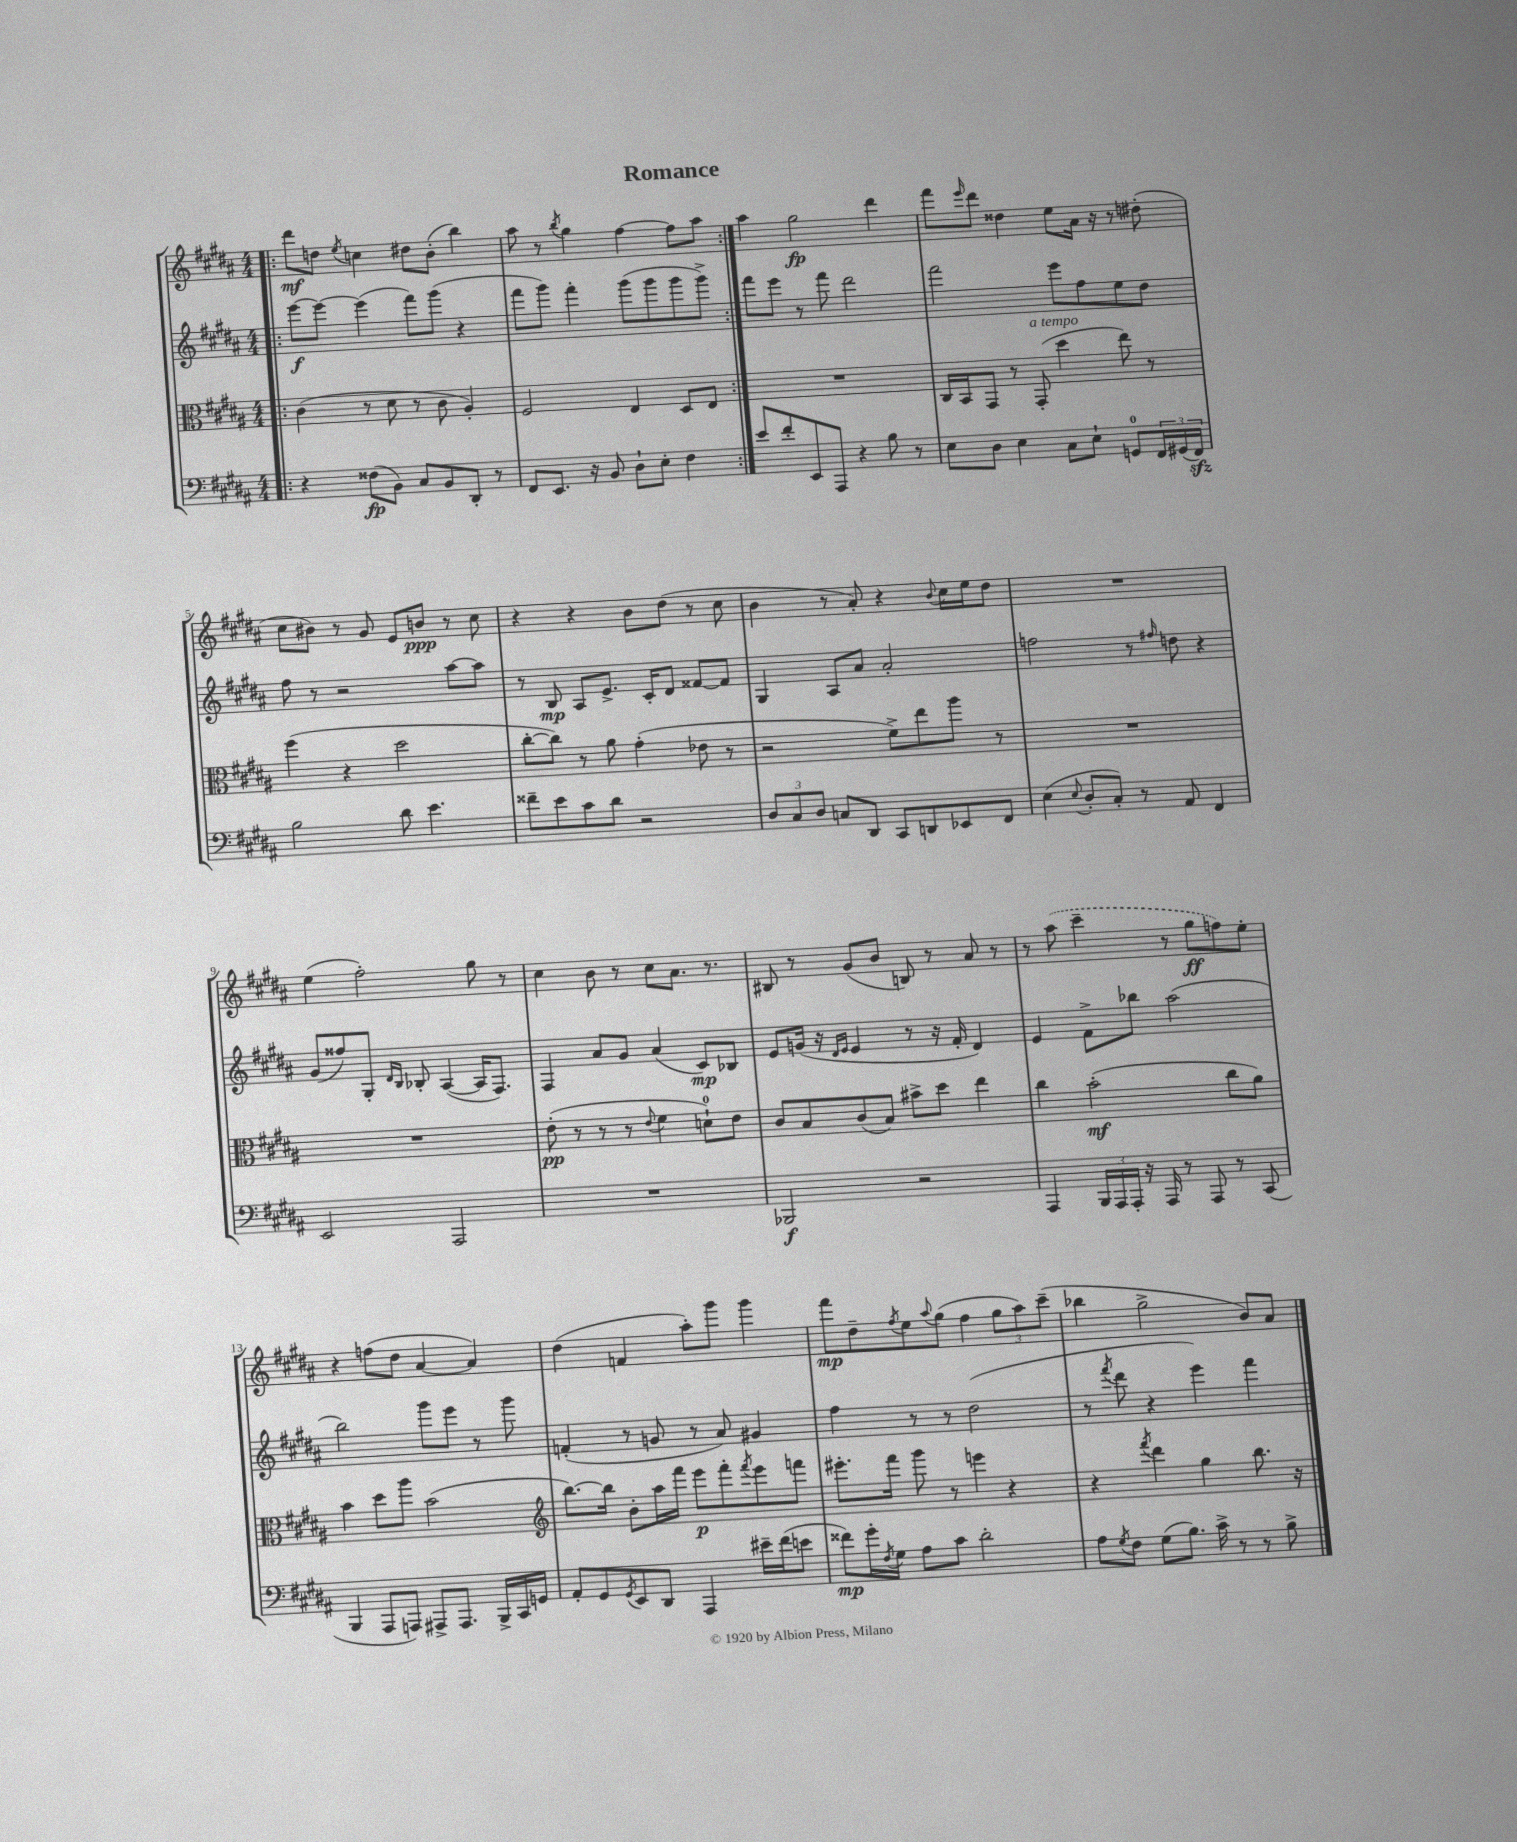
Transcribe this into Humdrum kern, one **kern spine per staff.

**kern	**dynam	**kern	**dynam	**kern	**dynam	**kern	**dynam
*part4	*part4	*part3	*part3	*part2	*part2	*part1	*part1
*staff4	*staff4	*staff3	*staff3	*staff2	*staff2	*staff1	*staff1
*clefF4	*	*clefC3	*	*clefG2	*	*clefG2	*
*k[f#c#g#d#a#]	*	*k[f#c#g#d#a#]	*	*k[f#c#g#d#a#]	*	*k[f#c#g#d#a#]	*
*M4/4	*	*M4/4	*	*M4/4	*	*M4/4	*
=1!|:	=1!|:	=1!|:	=1!|:	=1!|:	=1!|:	=1!|:	=1!|:
4r	.	(4c#\	.	[8eee\L	f	8ddd#\L	mf
.	.	.	.	8eee\J_	.	8ddn\J	.
.	.	.	.	.	.	8qee/	.
(8F##X\L	fp	8r	.	(4eee\]	.	4ccn\	.
8BB\J)	.	8d#\	.	.	.	.	.
8C#/L	.	8r	.	8fff#\L)	.	8dd#X\L	.
8BB/	.	8c#\	.	(8ggg#\J	.	(8b'\J	.
8DD#'/J	.	4A#'/)	.	4r	.	4bb\)	.
8r	.	.	.	.	.	.	.
=2	=2	=2	=2	=2	=2	=2	=2
8FF#/L	.	2F#/	.	8fff#\L	.	8aa#\	.
8.EE/J	.	.	.	8ggg#\J)	.	8r	.
.	.	.	.	.	.	8qbb/	.
.	.	.	.	4fff#'\	.	4gg#\	.
16r	.	.	.	.	.	.	.
8BB/	.	.	.	.	.	.	.
8D#`\L	.	4E/	.	(8ggg#\L	.	[4ff#\	.
8E'\J	.	.	.	8ggg#\	.	.	.
4F#\	.	8D#/L	.	8ggg#\	.	8ff#\L]	.
.	.	8E/J	.	8ggg#^\J)	.	8aa#\J	.
=3:|!	=3:|!	=3:|!	=3:|!	=3:|!	=3:|!	=3:|!	=3:|!
8e/L	.	1r	.	8fff#\L	.	4aa#\	.
8f#'/	.	.	.	8eee\J	.	.	.
8EE/	.	.	.	8r	.	2gg#\	fp
8AAA#/J	.	.	.	8fff#\	.	.	.
4r	.	.	.	2ddd#\	.	.	.
8B\	.	.	.	.	.	4ddd#\	.
8r	.	.	.	.	.	.	.
=4	=4	=4	=4	=4	=4	=4	=4
8E\L	.	16C#/LL	.	2fff#\	.	8fff#\L	.
.	.	16BB/J	.	.	.	.	.
.	.	.	.	.	.	16qqeee/	.
8D#\J	.	8GG#/J	.	.	.	8ddd#\J	.
4E\	.	8r	.	.	.	4dd##X\	.
!	!	!LO:TX:a:i:t=a tempo	!	!	!	!	!
.	.	(8GG#'/	.	.	.	.	.
8C#\L	.	4dd#\	.	8eee\L	.	8ee\L	.
8E`\J	.	.	.	8ff#\	.	16a#\Jk	.
.	.	.	.	.	.	16r	.
8GGn/L	.	8ee\)	.	8ee\	.	8r	.
24FF#/L	.	8r	.	8dd#\J	.	(8dd#X'\	.
(24GG#X/	.	.	.	.	.	.	.
24FF#zz/JJ)	.	.	.	.	.	.	.
!!LO:LB:g=z
=5	=5	=5	=5	=5	=5	=5	=5
2B\	.	(4ff#\	.	8ff#\	.	8cc#\L	.
.	.	.	.	8r	.	8b#X\J)	.
.	.	4r	.	2r	.	8r	.
.	.	.	.	.	.	8g#/	.
8d#\	.	2dd#\	.	.	.	8e/L	.
4.e\	.	.	.	.	.	8bn/J	ppp
.	.	.	.	[8aa#\L	.	8r	.
.	.	.	.	8aa#\J]	.	8cc#\	.
=6	=6	=6	=6	=6	=6	=6	=6
8f##X~\L	.	[8cc#'\L	.	8r	.	4r	.
8e\	.	8cc#\J])	.	8B/	mp	.	.
8c#\	.	8r	.	8A#/L	.	4r	.
8d#\J	.	8a#\	.	8.e^/J	.	.	.
2r	.	(4g#'\	.	.	.	8b\L	.
.	.	.	.	16c#'/KL	.	.	.
.	.	.	.	8d#/J	.	(8dd#\J	.
.	.	8e-X\	.	[8f##X/L	.	8r	.
.	.	8r	.	8f##/J]	.	8cc#\	.
=7	=7	=7	=7	=7	=7	=7	=7
12D#/L	.	2r	.	4G#/	.	4b\	.
12C#/	.	.	.	.	.	.	.
12D#/J	.	.	.	.	.	.	.
8Cn/L	.	.	.	8A#/L	.	8r	.
8DD#/J	.	.	.	8a#/J	.	8a#'/)	.
8CC#/L	.	8f#^\L)	.	2a#'/	.	4r	.
8DDn/	.	8ee\	.	.	.	.	.
.	.	.	.	.	.	8qqb/	.
8EE-X/	.	8aa#\J	.	.	.	16cc#\LL	.
.	.	.	.	.	.	16ee\J	.
8FF#/J	.	8r	.	.	.	8dd#\J	.
=8	=8	=8	=8	=8	=8	=8	=8
(4E\	.	1r	.	2ffn\	.	1r	.
8qqE/	.	.	.	.	.	.	.
8D#'/L	.	.	.	.	.	.	.
8C#'/J)	.	.	.	.	.	.	.
8r	.	.	.	8r	.	.	.
.	.	.	.	16qqff#X/	.	.	.
8AA#/	.	.	.	8ddn\	.	.	.
4FF#/	.	.	.	4r	.	.	.
!!LO:LB:g=z
=9	=9	=9	=9	=9	=9	=9	=9
2EE/	.	1r	.	(8g#/L	.	(4ee\	.
.	.	.	.	8ff##X/)	.	.	.
.	.	.	.	8G#'/J	.	2ff#'\)	.
.	.	.	.	16qqd#/LL	.	.	.
.	.	.	.	16qqB/JJ	.	.	.
.	.	.	.	8B-X'/	.	.	.
2AAA#/	.	.	.	([4A#/	.	.	.
.	.	.	.	16A#/KL]	.	8gg#\	.
.	.	.	.	8.F#/J)	.	.	.
.	.	.	.	.	.	8r	.
=10	=10	=10	=10	=10	=10	=10	=10
1r	.	(8e'\	pp	4F#/	.	4cc#\	.
.	.	8r	.	.	.	.	.
.	.	8r	.	8a#/L	.	8b\	.
.	.	8r	.	8g#/J	.	8r	.
.	.	8qqe/	.	.	.	.	.
.	.	4f#\	.	(4a#/	.	8cc#\L	.
.	.	.	.	.	.	8.a#\J	.
.	.	8dn`\L)	.	8c#/L)	mp	.	.
.	.	.	.	.	.	8.r	.
.	.	8e\J	.	8B-X/J	.	.	.
=11	=11	=11	=11	=11	=11	=11	=11
2BBB-X/	f	8c#/L	.	8e/L	.	8B#X/	.
.	.	8B/	.	(16gn/Jk	.	8r	.
.	.	.	.	16r	.	.	.
.	.	.	.	16qqd#/LL	.	.	.
.	.	.	.	16qqe/JJ	.	.	.
.	.	(8c#/	.	4e/	.	(8g#/L	.
.	.	8B/J)	.	.	.	8b/J	.
2r	.	8b#X^\L	.	8r	.	8Bn/)	.
.	.	8dd#\J	.	16r	.	8r	.
.	.	.	.	16f#'/	.	.	.
.	.	4ee\	.	4d#/)	.	8a#/	.
.	.	.	.	.	.	8r	.
=12	=12	=12	=12	=12	=12	=12	=12
4AAA#/	.	4cc#\	.	4e/	.	8r	.
.	.	.	.	.	.	(8aa#\	.
24BBB/LL	.	(2b'\	mf	8f#^\L	.	4ccc#~\	.
24AAA#/	.	.	.	.	.	.	.
24AAA#'/JJ	.	.	.	.	.	.	.
16r	.	.	.	8bb-X\J	.	.	.
16AAA#/	.	.	.	.	.	.	.
8r	.	.	.	(2aa#\	.	8r	.
8AAA#/	.	.	.	.	.	8gg#\L	ff
8r	.	8cc#\L	.	.	.	8ffn\)	.
(8CC#/	.	8a#\J)	.	.	.	8ee'\J	.
!!LO:LB:g=z
=13	=13	=13	=13	=13	=13	=13	=13
4BBB/	.	4b\	.	2bb\)	.	4r	.
8AAA#/L	.	8dd#\L	.	.	.	(8ffn\L	.
8AAAn/J)	.	8aa#\J	.	.	.	8dd#\J	.
8AAA#X^/L	.	(2b\	.	8ggg#\L	.	[4a#/	.
8.AAA#/J	.	.	.	8eee\J	.	.	.
.	.	.	.	8r	.	4a#/])	.
16BBB^/LL	.	.	.	.	.	.	.
16CC#/	.	.	.	8ggg#\	.	.	.
16GGn/JJ	.	.	.	.	.	.	.
=14	=14	=14	=14	=14	=14	=14	=14
*	*	*clefG2	*	*	*	*	*
8AA#'/L	.	[8.bb\L)	.	(4fn'/	.	(4dd#\	.
8GG#/	.	.	.	.	.	.	.
.	.	16bb\Jk]	.	.	.	.	.
8qGG#/	.	.	.	.	.	.	.
8EE/	.	8b'\L	.	8r	.	4fn/	.
8DD#/J	.	16aa#\L	.	8gn/	.	.	.
.	.	16fff#\JJ	.	.	.	.	.
4AAA#/	.	8eee\L	p	8r	.	8aa#'\L)	.
.	.	8fff#'\	.	8a#/)	.	8ggg#\J	.
.	.	8qfff#/	.	.	.	.	.
16e#X~\LL	.	8eee\	.	4g#X/	.	4ggg#\	.
(16f#\J	.	.	.	.	.	.	.
8en\J	.	8fffn\J	.	.	.	.	.
=15	=15	=15	=15	=15	=15	=15	=15
8f##X\L)	mp	8.eee#X'\L	.	4ff#\	.	8fff#\L	mp
16g#'\L	.	.	.	.	.	8dd#~\	.
8qF#/	.	.	.	.	.	.	.
16G#\JJ	.	16fff#\Jk	.	.	.	.	.
.	.	.	.	.	.	8qff#/	.
8A#\L	.	8ggg#\	.	8r	.	8ee\	.
.	.	.	.	.	.	8qqaa#/	.
8c#\J	.	8r	.	8r	.	(8gg#\J	.
2d#'\	.	4eeen\	.	(2dd#\	.	4ff#\	.
.	.	4r	.	.	.	12gg#\L	.
.	.	.	.	.	.	12aa#\)	.
.	.	.	.	.	.	(12ccc#~\J	.
=16	=16	=16	=16	=16	=16	=16	=16
8A#\L	.	4r	.	8r	.	4bb-X\	.
8qG#/	.	.	.	8qfff#/	.	.	.
8F#\J	.	.	.	8ddd#\	.	.	.
.	.	8qfff#/	.	.	.	.	.
(8G#\L	.	4ddd#\	.	4r	.	2gg#^\	.
8.B\J)	.	.	.	.	.	.	.
.	.	4gg#\	.	4eee\)	.	.	.
16c#^\	.	.	.	.	.	.	.
8r	.	.	.	.	.	.	.
8r	.	8.bb\	.	4fff#\	.	8b/L)	.
8B^\	.	.	.	.	.	8a#/J	.
.	.	16r	.	.	.	.	.
==	==	==	==	==	==	==	==
*-	*-	*-	*-	*-	*-	*-	*-
